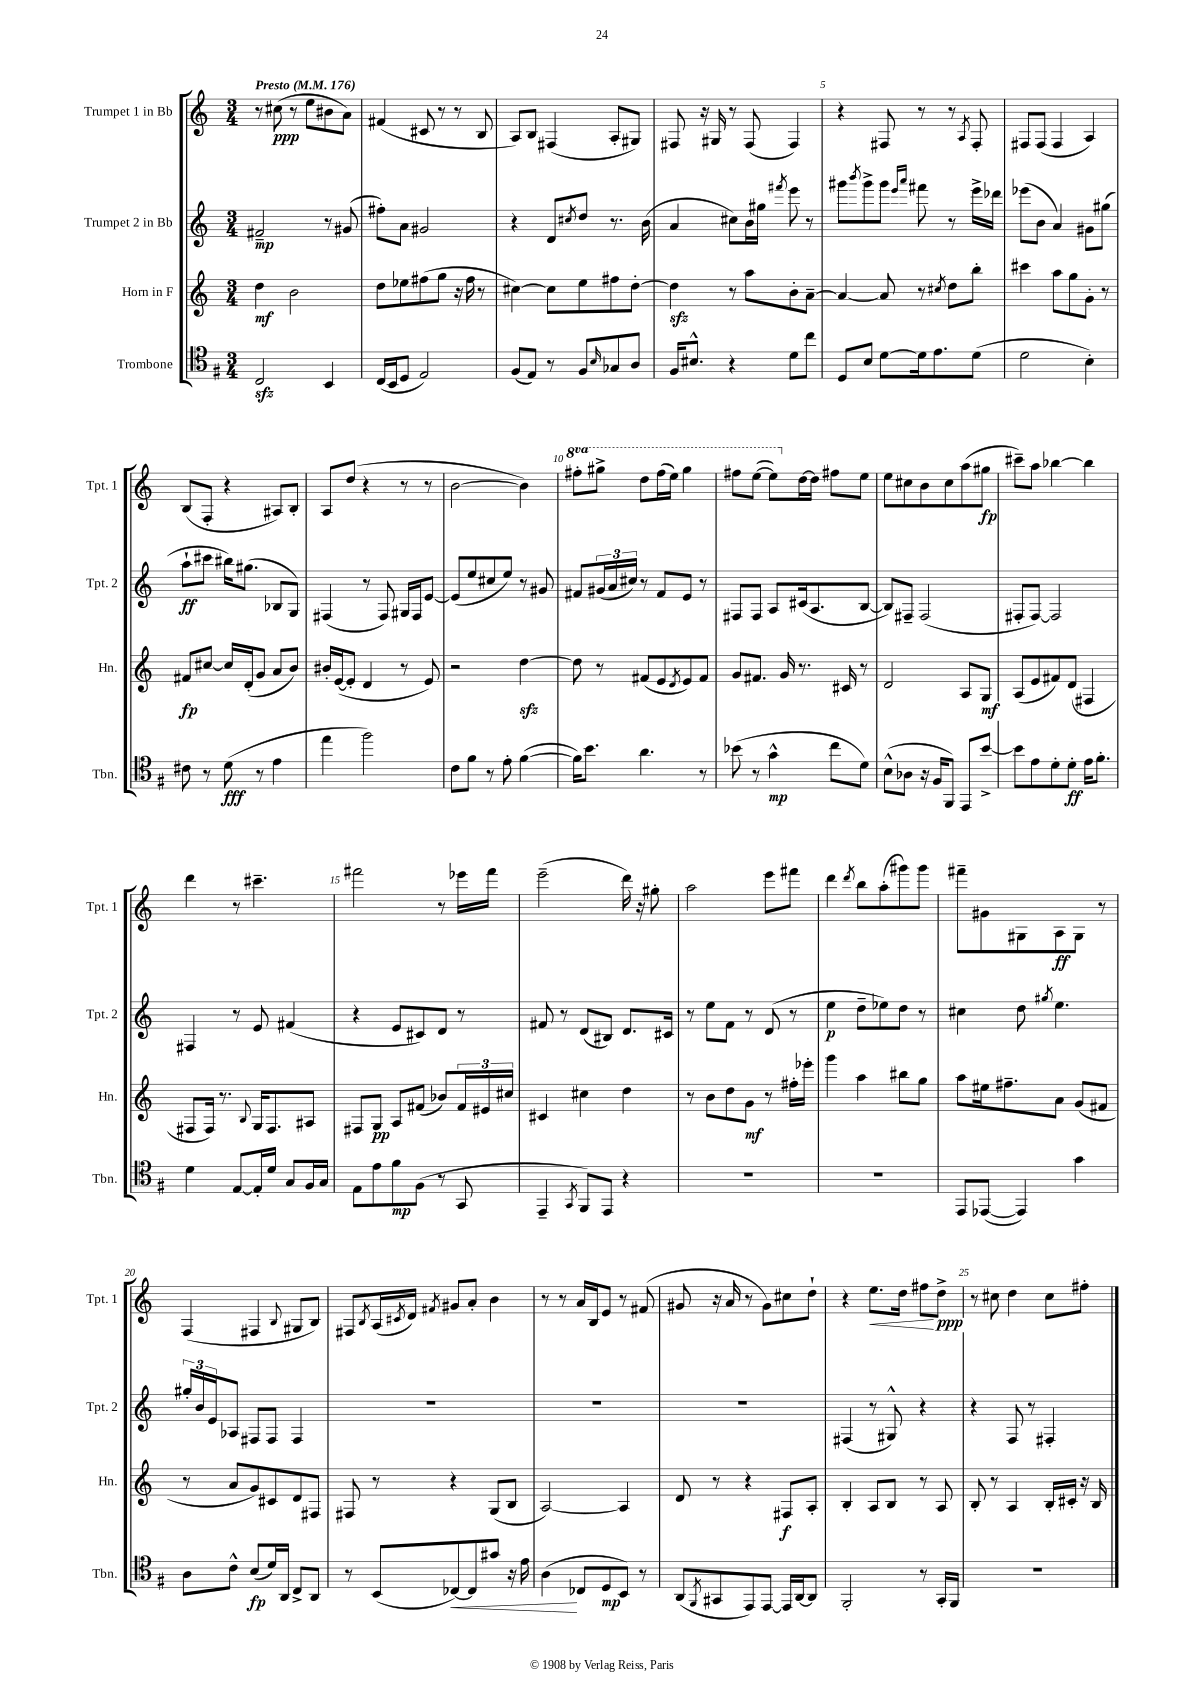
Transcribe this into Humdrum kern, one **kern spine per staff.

**kern	**kern	**kern	**kern
*staff4	*staff3	*staff2	*staff1
*clefC4	*clefG2	*clefG2	*clefG2
*k[f#]	*k[]	*k[]	*k[]
*M3/4	*M3/4	*M3/4	*M3/4
*MM176	*MM176	*MM176	*MM176
2C/	4dd\	2f#~/	8r
.	.	.	(8cc#\
.	2b\	.	8r
.	.	.	8ee\L
4BB/	.	8r	8b#\
.	.	(8g#/	8a\J)
=	=	=	=
(16C/LL	8dd\L	8ff#'\L)	(4f#/
16BB/J	.	.	.
8D/J	8ee-\	8a\J	.
2E/)	(8ff#\	2g#/	8c#/
.	8gg\J	.	8r
.	16r	.	8r
.	16ff#\	.	.
.	8r	.	8B/
=	=	=	=
(8F#/L	[4cc#\)	4r	8A/L)
8E/J)	.	.	8B/J
8r	8cc#\]L	8d/L	(4F#/
.	.	8qcc#/	.
8F#/L	8ee\	8dd/J	.
16qqB/	.	.	.
8G-/	8ff#\	8.r	8A'/L
8A/J	[8dd'\J	.	8G#/J)
.	.	(16b\	.
=	=	=	=
16F#/LK	4dd\]	4a/	8F#/
8.B#^^/J	.	.	.
.	.	.	16r
.	.	.	16G#/
4r	8r	8cc#\L)	8r
.	8aa\L	16b\L	(8F#/
.	.	16gg#\JJ	.
.	.	8qfff#/	.
8d\L	8b'\	8eee\	4F#/)
8cc\J	[8a~\J	8r	.
=	=	=	=
8D/L	4a/_	8ggg#\L	4r
.	.	8qbbb/	.
8B/J	.	8ggg#^\	.
[8d\L	8a/]	8ggg#\J	8F#/
.	.	16qqeee/LL	.
.	.	16qqaaa/JJ	.
16d\]k	8r	8fff#\	8r
8.e\	.	.	.
.	8qcc#/	.	.
.	8dd\L	8r	8r
.	.	.	8qA/
(8d\J	8bb'\J	16eee^\LL	8F#'/
.	.	16ddd-\JJ	.
=	=	=	=
2d\	4ccc#\	(8eee-\L	8F#/L
.	.	8b\J	(8F#/J
.	8aa\L	4a/)	4F#/
.	8gg\	.	.
4B'\)	8g'\J	8g#\L	4A/)
.	8r	(8gg#\J	.
=	=	=	=
8c#\	8f#/L	8aa`\L	(8B/L
8r	[8cc#/J	8ccc#\J	8F'/J
(8d\	16cc#/]LL	16bb#\LK)	4r
.	(16d'/J	(8.gg#\J	.
8r	8g/J	.	.
4e\	8a/L	8B-/L	8A#/L)
.	8b/J)	8G/J)	8B'/J
=	=	=	=
4ee\	16b#'/LL	(4F#/	8A/L
.	([16e/J	.	.
.	8e'/]J	.	(8dd/J
2ff#\)	4d/	8r	4r
.	.	8F#/)	.
.	8r	16G#/LL	8r
.	.	16F#/J	.
.	8e/)	[8e/J	8r
=	=	=	=
8c\L	2r	(8e/]L	[2b\
8f#\J	.	8ee/	.
8r	.	8cc#/	.
8e'\	.	8ee/J)	.
([4f#\	[4dd\	8r	4b\])
.	.	8g#/	.
=	=	=	=
16f#\]LK)	8dd\]	8f#/L	8fff#'\L
8.b\J	.	.	.
.	8r	(24g#/L	8ggg#^\J
.	.	24a/	.
.	.	24cc#/JJ)	.
4.a\	(8f#/L	8r	8ddd\L
.	8e/	8f#/L	(16fff#\L
.	.	.	16eee\JJ)
.	8qd/	.	.
.	8e/)	8e/J	4ggg#\
8r	8f#/J	8r	.
=	=	=	=
(8b-\	8g/L	8F#/L	8fff#\L
8r	8.f#/J	8F#/J	([8eee\J
4g^^\	.	8A/L	8eee\]L)
.	16g/	.	.
.	8.r	(16c#/k	[16dd\L
.	.	8.A/	16dd\]JJ
8cc\L	.	.	8ff#\L
.	16c#/	.	.
8d\J)	8r	[8B/J	8ee\J
=	=	=	=
(8B^^\L	2d/	8B/]L)	8ee\L
8A-\J	.	8F#~/J	8cc#\
16r	.	(2F#/	8b\
16F#/LK	.	.	.
8FF#/J)	.	.	8cc#\
8EE/L	8A/L	.	(8aa\
[8b^/J	8G/J	.	8gg#\J
=	=	=	=
8b\]L	(8A/L	8F#'/L	8ccc#~\L)
8e\	8e/	[8F#/J)	8aa\J
8d'\	8f#/)	2F#/]	[4bb-\
8d'\J	(8d/J	.	.
16e\LK	4F#/	.	4bb-\]
8.f#'\J	.	.	.
=	=	=	=
4d\	8F#/L	4F#/	4ddd\
.	16F#/Jk)	.	.
.	8.r	.	.
[8E/L	.	8r	8r
.	8qqB/	.	.
16E'/]L	16G/LK	8e/	4.ccc#~\
16d/JJ	8.F#/	.	.
8G/L	.	(4f#/	.
16F#/L	8A#/J	.	.
16G/JJ	.	.	.
=	=	=	=
8E\L	8F#/L	4r	2fff#\
8e\	8G/J	.	.
8f#\	8A/L	8e/L	.
(8F#\J	(8f#/J	8c#/)	.
8r	8b-/L)	8d/J	8r
8GG/	24f#/L	8r	16eee-\LL
.	24e#/	.	.
.	.	.	16fff#\JJ
.	24cc#/JJ	.	.
=	=	=	=
4EE~/	4c#/	8f#/	(2eee~\
.	.	8r	.
8qGG/	.	.	.
8FF#/L)	4cc#\	(8d/L	.
8EE/J	.	8B#/J)	.
4r	4dd\	8.d/L	16ddd\)
.	.	.	16r
.	.	.	8gg#'\
.	.	16c#/Jk	.
=	=	=	=
2.r	8r	8r	2aa\
.	8b\L	8ee\L	.
.	8dd\	8f\J	.
.	8g\J	8r	.
.	8r	(8d/	8eee\L
.	16ff#'\LL	8r	8fff#\J
.	16eee-'\JJ	.	.
=	=	=	=
2.r	4ggg\	4ee\	4ddd\
.	.	.	8qddd/
.	4aa\	8dd~\L	8bb\L
.	.	8ee-\)	(8aa'\
.	8bb#\L	8dd\J	8ggg#\)
.	8gg\J	8r	8ggg#\J
=	=	=	=
8EE/L	8aa\L	4cc#\	8fff#~\L
([8EE-/J	16ee#\k	.	8g#\
.	8.ff#~\	.	.
4EE-/])	.	8dd\	8G#\
.	.	8qgg#/	.
.	8a\J	4.ee\	8A\
4g\	(8g/L	.	8G#\J
.	8f#/J	.	8r
=	=	=	=
8A\L	8r	24gg#'/LL	(4F/
.	.	24b/	.
.	.	24e/J	.
8c^^\J	8a/L	8A-/J	.
(8B/L	8g/)	8F#/L	4F#/
16d/L)	8c#/	8F#/J	.
16AA/JJ	.	.	.
.	.	.	8qqB/
8C^/L	8d/	4F#/	8G#/L
8AA/J	8F#/J	.	8B/J)
=	=	=	=
8r	8F#/	2.r	8F#/L
.	.	.	8qB/
(8BB/L	8r	.	(16A/L
.	.	.	8qc#/
.	.	.	16d/JJ)
.	.	.	8qf#/
[8C-/)	4r	.	8g#/L
8C-/]	.	.	8a'/J
8g#/J	(8G/L	.	4b\
16r	8B/J	.	.
16e\	.	.	.
=	=	=	=
(4A\	[2A/)	2.r	8r
.	.	.	8r
8C-/L	.	.	16a/LL
.	.	.	16B/J
8D/	.	.	8e/J
8BB/J)	4A/]	.	8r
8r	.	.	(8f#/
=	=	=	=
(8AA/L	8d/	2.r	8g#/
8qFF#/	.	.	.
8GG#/	8r	.	16r
.	.	.	16a/
8EE/)	4r	.	8r
[8EE/J	.	.	8g#\L)
16EE/]LL	8F#/L	.	8cc#\
[16AA/J	.	.	.
8AA/]J	8A'/J	.	8dd`\J
=	=	=	=
2FF#'/	4B'/	(4F#/	4r
.	8A/L	8r	8.ee\L
.	8B/J	8G#^^/)	.
.	.	.	16dd\Jk
8r	8r	4r	8ff#\L
16GG'/LL	8A/	.	8dd^\J
16FF#/JJ	.	.	.
=	=	=	=
2.r	8B'/	4r	8r
.	8r	.	8cc#\
.	4A/	8F/	4dd\
.	.	8r	.
.	16B'/LL	4F#'/	8cc#\L
.	16c#'/JJ	.	.
.	16r	.	8ff#'\J
.	16B/	.	.
==	==	==	==
*-	*-	*-	*-
